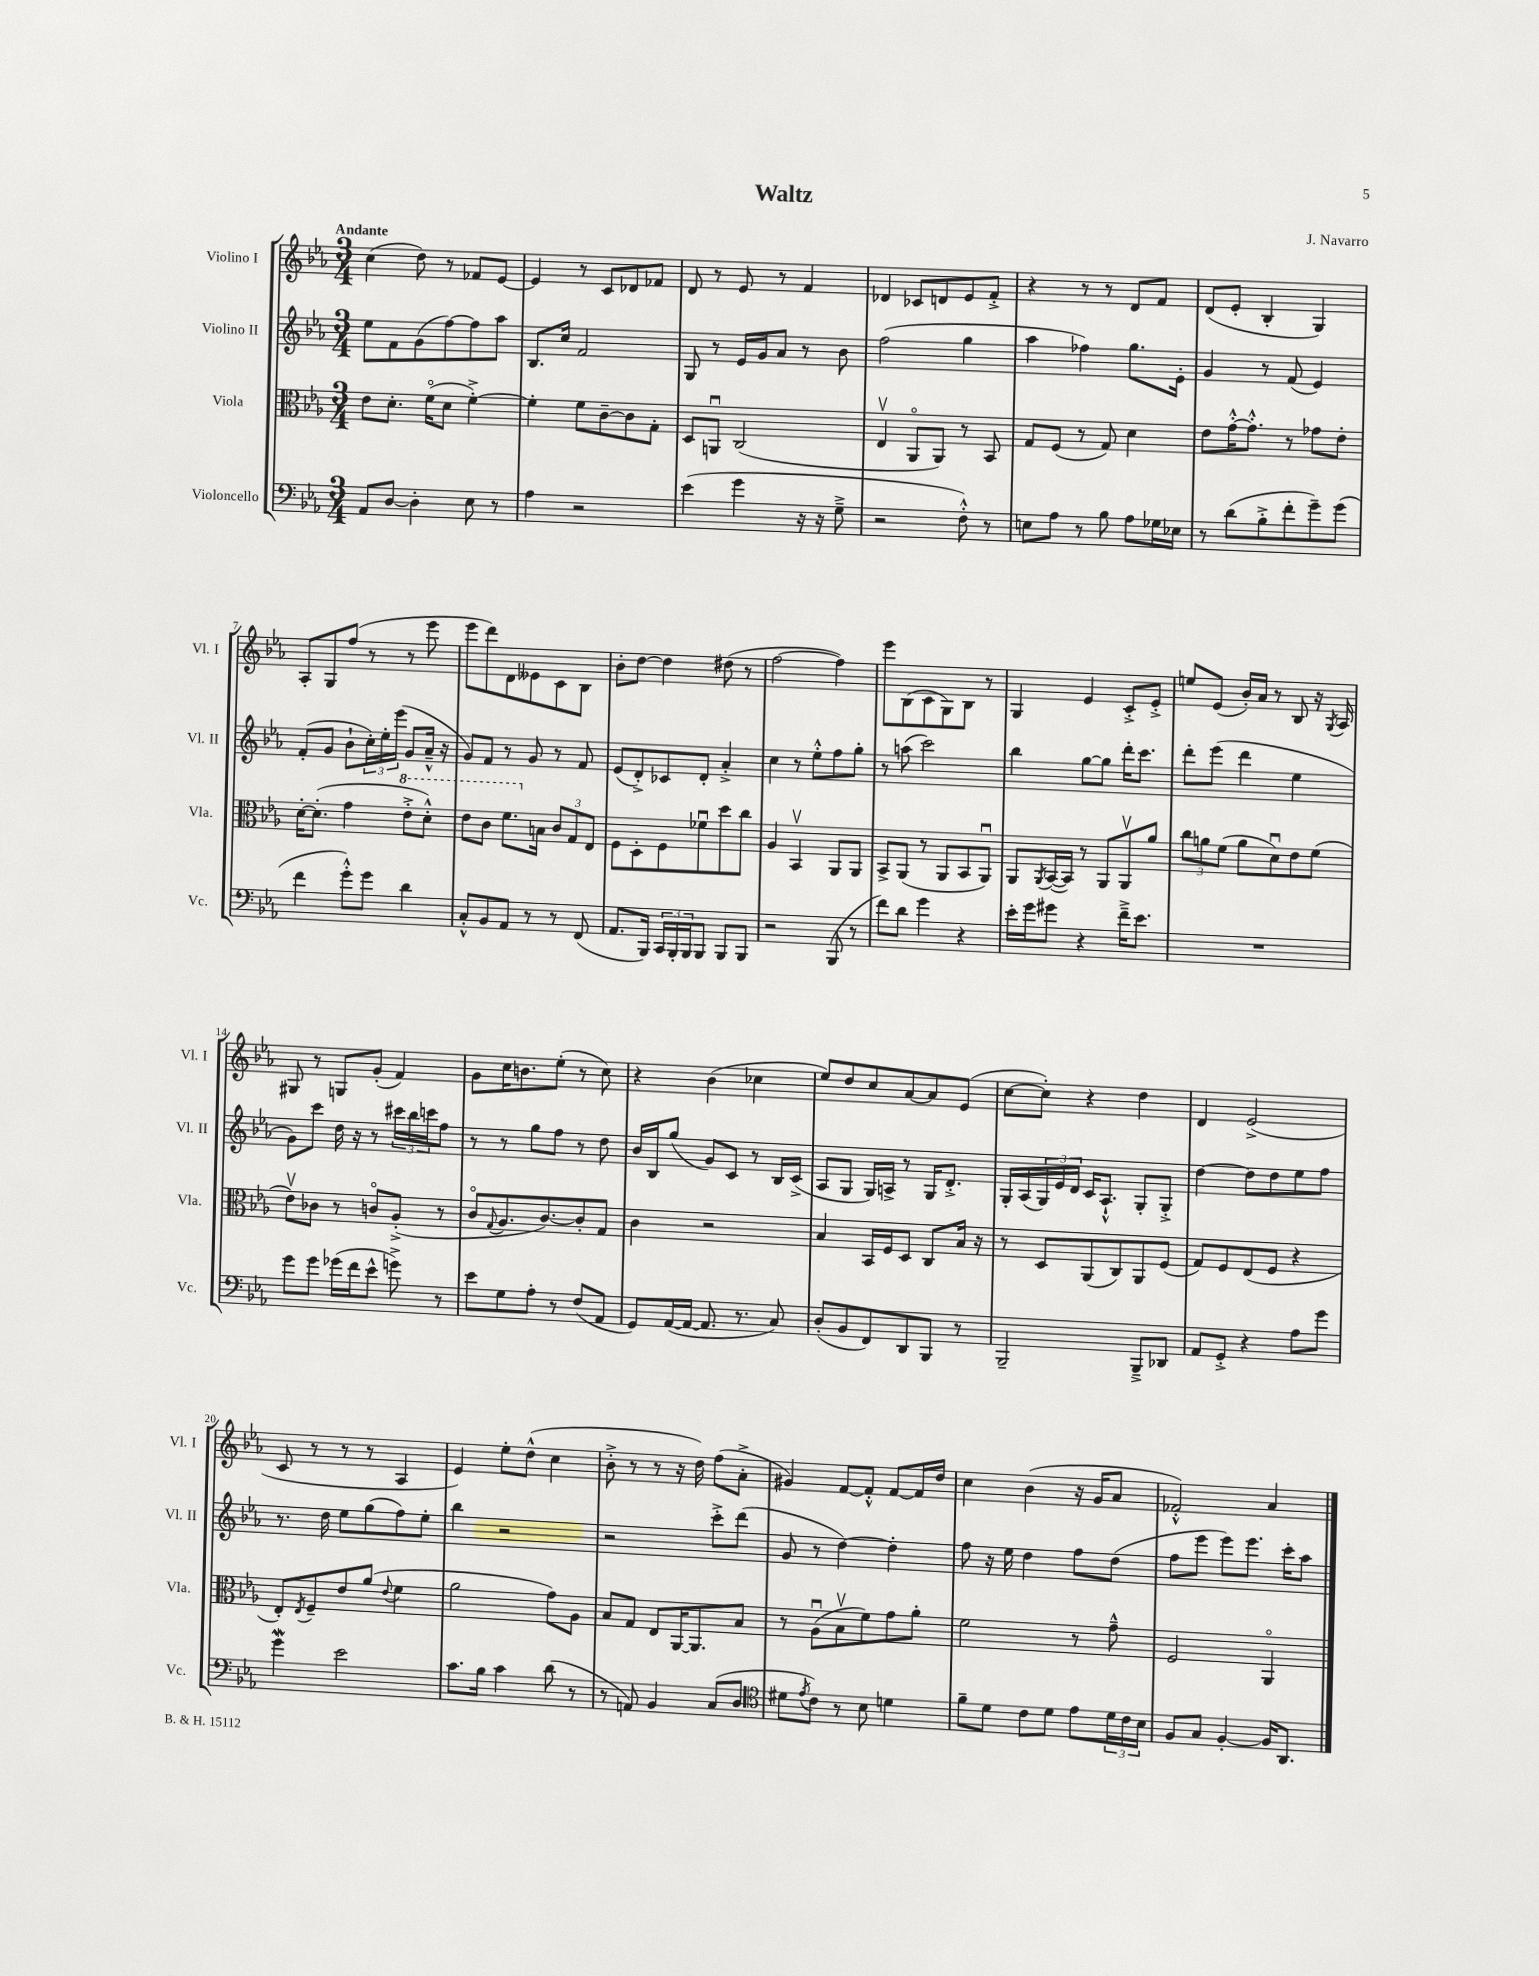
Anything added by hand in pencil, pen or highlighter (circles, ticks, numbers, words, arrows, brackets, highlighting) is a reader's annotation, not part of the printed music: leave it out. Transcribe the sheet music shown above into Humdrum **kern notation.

**kern	**kern	**kern	**kern
*part4	*part3	*part2	*part1
*staff4	*staff3	*staff2	*staff1
*I"Violoncello	*I"Viola	*I"Violino II	*I"Violino I
*I'Vc.	*I'Vla.	*I'Vl. II	*I'Vl. I
*clefF4	*clefC3	*clefG2	*clefG2
*k[b-e-a-]	*k[b-e-a-]	*k[b-e-a-]	*k[b-e-a-]
*M3/4	*M3/4	*M3/4	*M3/4
=1	=1	=1	=1
!	!	!	!LO:TX:a:B:t=Andante
8AA-/L	8e-\L	8ee-\L	(4cc\
[8D/J	8.d'\J	8f\	.
4D'\]	.	(8g\	8dd\)
.	(16f\KL	.	.
.	8d\J	[8ff\)	8r
8E-\	[4f'^\)	8ff\]	8f-X/L
8r	.	8aa-\J	[8e-/J
=2	=2	=2	=2
4A-\	4f'\]	8.B-/L	4e-/]
.	.	16cc/Jk	.
2r	8f\L	2f/	8r
.	[8c~\	.	8c/L
.	8c\]	.	8d-X/
.	8G'\J	.	8f-X/J
=3	=3	=3	=3
(4e-\	8D/L	8G/	8d/
.	8AAnu/J	8r	8r
4g\	(2C/	16e-/LL	8e-/
.	.	16g/J	.
.	.	8a-/J	8r
16r	.	8r	4f/
16r	.	.	.
8G~^\	.	8b-\	.
=4	=4	=4	=4
2r	4E-v/	(2ff\	4d-X/
.	8AA-/L	.	8c-X/L
.	8AA-/J)	.	8dn/
8F'^^\)	8r	4gg\	8e-/
8r	8BB-/	.	8f'^/J
=5	=5	=5	=5
8En\L	8G/L	4aa-\	4r
8A-\J	(8F/J	.	.
8r	8r	4ff-X\)	8r
8B-\	8G/)	.	8r
8A-\L	4d\	8.gg\L	8d/L
16G-X\L	.	.	8f/J
16E-X\JJ	.	16e-'\Jk	.
=6	=6	=6	=6
8r	8e-\L	4g/	(8d/L
(8d\L	[16g'^^\K	.	8e-'/J
.	8.g'^^\J]	.	.
8B-'^\	.	8r	4B-'/
8f'\	8r	(8f/	.
8g~\)	8g-X\L	4e-/)	4G/)
(8g\J	8e-'\J	.	.
!!LO:LB:g=z
=7	=7	=7	=7
4f\	[16d'\KL	(8f'/L	8A-'/L
.	(8.d'\J]	.	.
.	.	8g/J	8G/
8g'^^\L)	4g\	8b-`\L	(8ff/J
8g\J	.	24cc'\L)	8r
.	.	24ee-'\	.
.	.	(24eee-\JJ	.
*	*8va	*	*
4d\	8ee-'^\L	8g/L	8r
.	8dd'^^\J)	16a-~^^/Jk	8eee-\
.	.	16r	.
=8	=8	=8	=8
8C'^^/L	8ee-\L	8g/L)	8eee-\L
8BB-/	8cc\J	8f/J	8ddd\)
8AA-/J	8.ff\L	8r	8d\
8r	.	8g/	8e--X\
*	*X8va	*	*
.	16Bn\Jk	.	.
8r	12c/L	8r	8c\
.	12G/	.	.
(8FF/	.	8f/	8B-\J
.	12E-/J	.	.
=9	=9	=9	=9
8.AA-/L	8F\L	(8e-/L	8b-'\L
.	8D'\	8d'^/)	[8dd\J
16BBB-/Jk)	.	.	.
24CC/LL	8F\	8c-X/	4dd\]
24BBB-'/	.	.	.
24BBB-/J	.	.	.
8BBB-/J	8f-Xu\	8d'/J	.
8BBB-/L	8dd\	4a-'^/	(8dd#X\
8BBB-/J	8cc\J	.	8r
=10	=10	=10	=10
2r	4A-/	4cc\	[2ff\
.	4BB-v/	8r	.
.	.	8ee-'^^\L	.
(8BBB-/	8AA-/L	8ff\	4ff\])
8r	8AA-/J	8gg'\J	.
=11	=11	=11	=11
8f\L)	8BB-^/L	8r	8eee-\L
8d\J	(8AA-/J	(8aan\	(8B-\
4g\	8r	2ccc\)	8c\
.	8AA-/L	.	8G\)
4r	8BB-/	.	8B-\J
.	8AA-u/J)	.	8r
=12	=12	=12	=12
16e-'\LL	8AA-/L	4bb-\	4G/
16g\J	.	.	.
.	8qAA-/	.	.
8g#X\J	([16BB-/L	.	.
.	16BB-/JJ])	.	.
4r	8r	[8gg\L	4e-/
.	8AA-/L	8gg\J]	.
16f~^\KL	8AA-v/	16ddd'\KL	8c'^/L
8.e-\J	.	8.ccc\J	.
.	8a-/J	.	8e-'^/J
=13	=13	=13	=13
2.r	12cc\L	8ddd'\L	8een/L
.	12an\	.	.
.	.	(8eee-\J	(8e-/J
.	(12f\J	.	.
.	8a\L	4ddd\	16b-'/LL)
.	.	.	16a-/JJ
.	8du\)	.	8r
.	8e-\	4ee-\	8B-/
.	(8f\J	.	16r
.	.	.	8qG/
.	.	.	16A-/
!!LO:LB:g=z
=14	=14	=14	=14
8g\L	8e-v\L)	8g\L)	8G#X/
8g\J	8c-X\J	8ccc\J	8r
(16g-X\LL	8r	16dd\	8Gn/L
16f\J	.	16r	.
8e-^^\J	8cn/L	8r	(8g'/J
8gn^\)	(8A-'^/J	24ccc#X\LL	4f/)
.	.	24bb-\	.
.	.	24cccn\J	.
8r	8r	8ff\J	.
=15	=15	=15	=15
8e-\L	8c/L	8r	8g\L
.	8qqG/	.	.
8G\	8.A-/	8r	16cc\K
.	.	.	8.bn\
8A-'\J	.	8gg\L	.
.	[8.c/)	.	.
8r	.	8ff\J	(8ee-'\J
(8F/L	8c'/]	8r	8r
8AA-/J	8G/J	8dd\	8cc\)
=16	=16	=16	=16
8GG/L)	4c\	16b-/LL	4r
.	.	16B-/J	.
([16AA-/L	.	(8gg/J	.
16AA-/JJ_	.	.	.
8.AA-/]	2r	8g/L)	(4b-\
.	.	8c/J	.
8.r	.	.	.
.	.	8r	4cc-X\
8C/)	.	16B-/LL	.
.	.	(16c^/JJ	.
=17	=17	=17	=17
(8D'/L	4B-/	8A-/L	8ee-/L)
8BB-/	.	8G/J	8dd/
8FF/)	16BB-/LL	16G/LL)	8cc/
.	16F/J	16An^/JJ	.
8DD/	8D/J	8r	[8a-/
8BBB-/J	8C/L	16G/KL	8a-/]
.	.	8.d'^/J	.
8r	16B-/Jk	.	(8e-/J
.	16r	.	.
=18	=18	=18	=18
2BBB-~/	8r	16G'/LL	[8cc\L
.	.	(16A-/	.
.	8D/L	24G/)	8cc'\J])
.	.	24e-/	.
.	.	24d/JJ	.
.	(8AA-/	16c/KL	4r
.	.	8.A-`^^/J	.
.	8C/)	.	.
8BBB-~^/L	8AA-/	8G'/L	4dd\
8DD-X/J	(8F/J	8G'^/J	.
=19	=19	=19	=19
8AA-/L	8G/L)	[4dd\	4d/
8GG'^/J	8F/	.	.
4r	(8E-/	8dd\L]	(2e-^/
.	8F/J	8dd\	.
8A-\L	4r	8ee-\	.
8g\J	.	8ff\J	.
!!LO:LB:g=z
=20	=20	=20	=20
4gW\	8E-'/L)	8.r	8c/
.	8qE-/	.	.
.	8F~/	.	8r
.	.	16dd\	.
2e-\	8e-/	8ee-\L	8r
.	(8a-/J	(8gg\	8r
.	8qqe-/	.	.
.	4f\	8ff\)	4A-/
.	.	8ee-'\J	.
=21	=21	=21	=21
8.c\L	2a-\	4bb-\	4e-/)
16B-\Jk	.	.	.
4c\	.	2r	8ee-'\L
.	.	.	(8dd^^\J
(8d\	8g\L)	.	4cc\
8r	8A-\J	.	.
=22	=22	=22	=22
8r	8B-/L	2r	8b-'^\
8AAn/)	8G/J	.	8r
4BB-/	8E-/L	.	8r
.	[16AA-/K	.	16r
.	8.AA-/]	.	16dd\)
(8C/L	.	8ccc'^\L	(8ff\L
8D/J	8B-/J	(8ddd\J	8a-'^\J
=23	=23	=23	=23
*clefC4	*	*	*
8d#X\L	8r	8g/	4g#X/)
8qe-/	.	.	.
8c\J)	(8A-u\L	8r	.
8r	8B-v\	[4dd\)	[8f/L
8B-\	8f\)	.	8f'^^/J]
4dn\	8g\	4dd'\]	[8f/L
.	8a-'\J	.	16f/L]
.	.	.	16dd/JJ
=24	=24	=24	=24
8f~\L	2f\	8ff\	4cc\
8d\J	.	16r	.
.	.	16ee-\	.
8c\L	.	4dd\	(4b-\
8d\J	.	.	.
8e-\L	8r	8ff\L	16r
.	.	.	16g/KL
24d\L	8g~^^\	(8dd\J	8a-/J
24c\	.	.	.
24B-\JJ	.	.	.
=25	=25	=25	=25
8F/L	2F/	8ff\L	2f-X'^^/)
8G/J	.	8eee-\J	.
[4F'/	.	8eee-\L)	.
.	.	8.eee-\J	.
16F/KL]	4AA-/	.	4a-/
8.AA-/J	.	16ccc'\KL	.
.	.	8aa-\J	.
==	==	==	==
*-	*-	*-	*-
